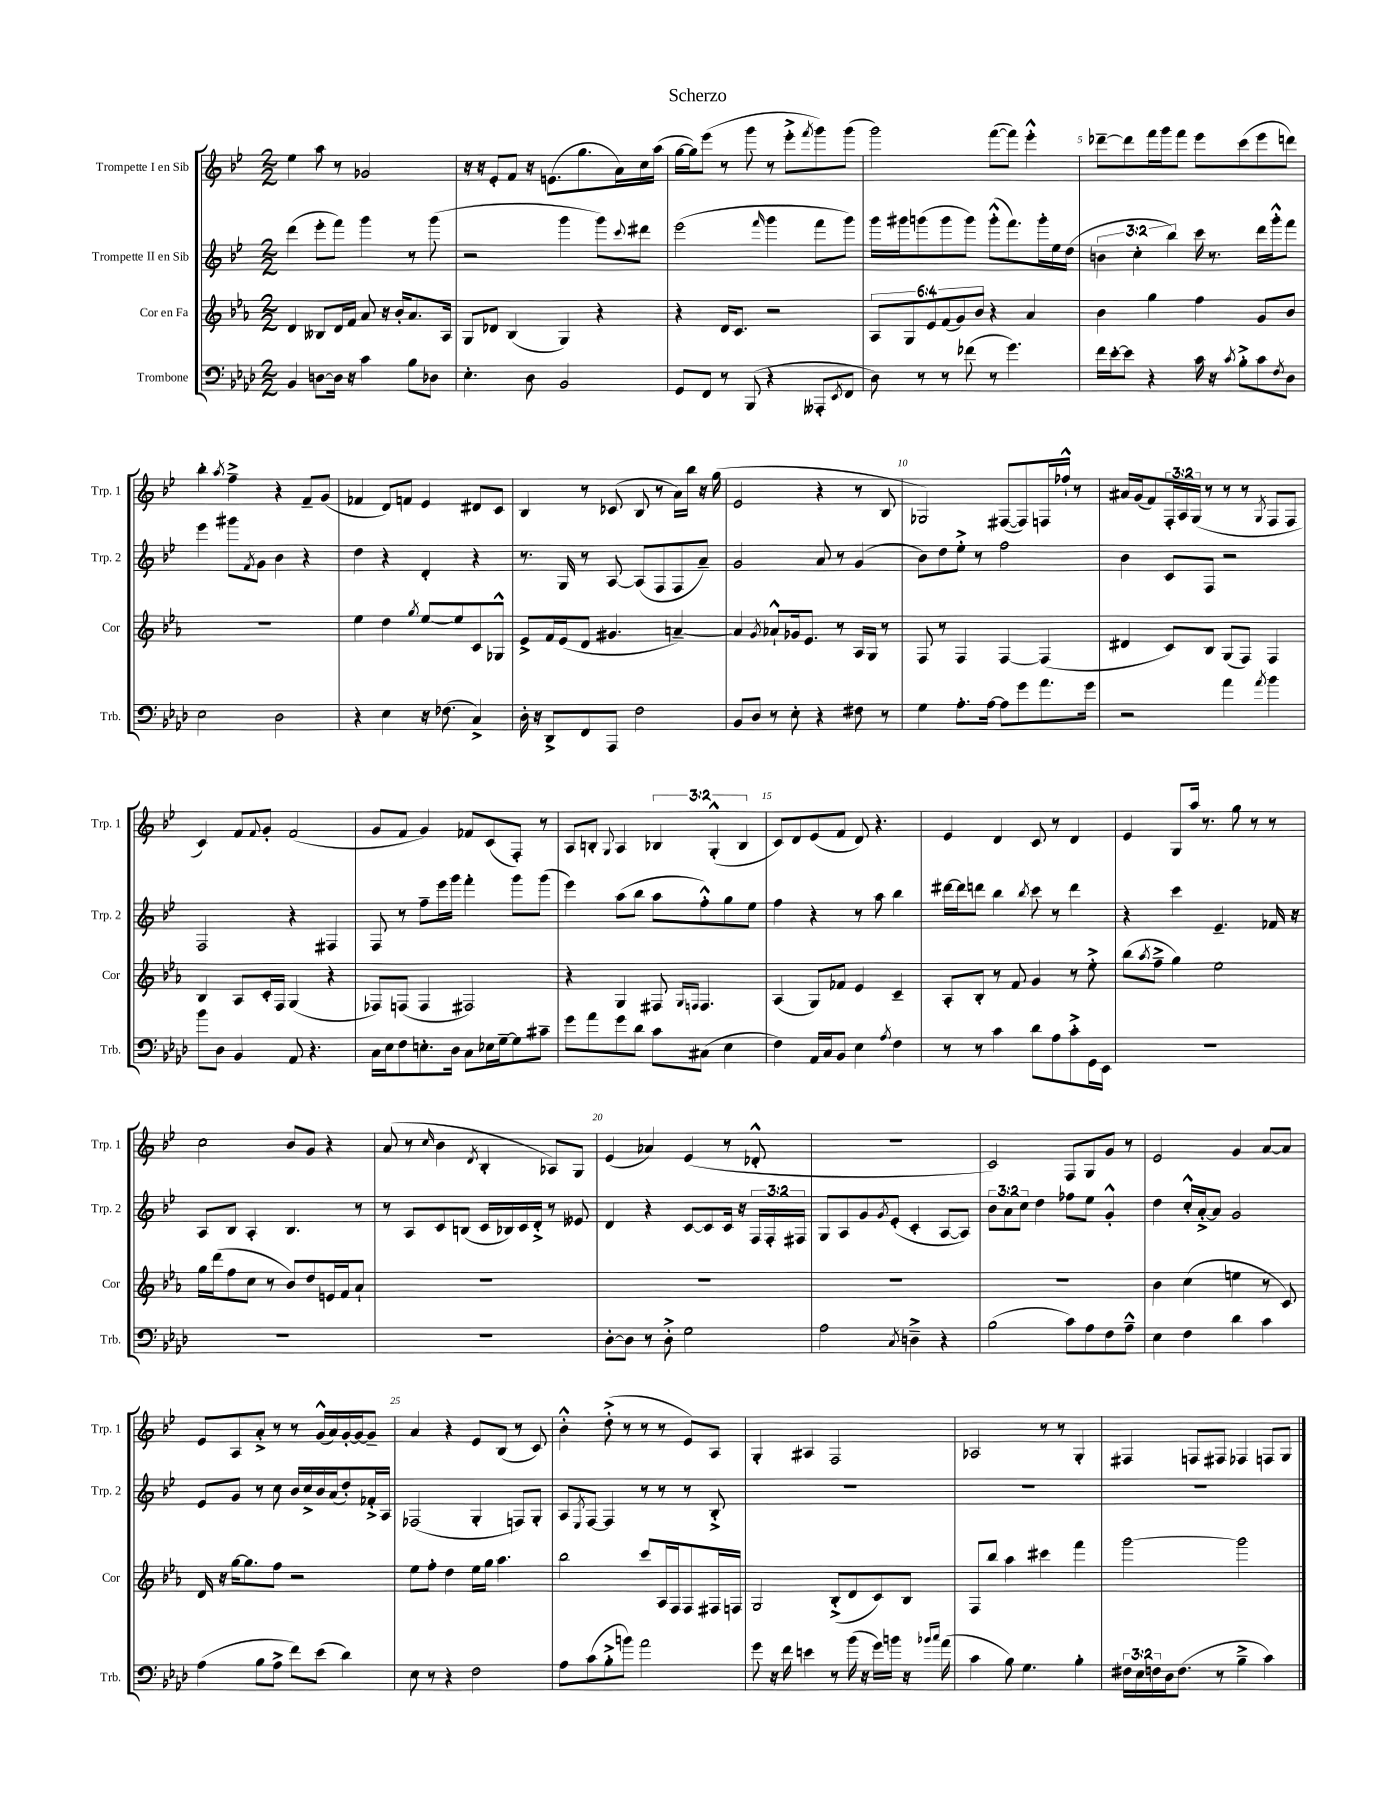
\header { title = "Scherzo" }
<<
\new StaffGroup <<
\new Staff = "s0" \with { instrumentName = "Trompette I en Sib" shortInstrumentName = "Trp. 1" } {
    \clef treble \key bes \major \numericTimeSignature \time 2/2 \override Staff.TupletNumber.text = #tuplet-number::calc-fraction-text
    ees''4 a''8 r8 ges'2 |
    r16 r16 ees'8-. f'8 r16 e'8.( g''8. a'16) c''16 a''16( |
    g''16~ g''16) ees'''8( r8 g'''8 r8 ees'''8-.-> \acciaccatura { f'''8 } g'''8) g'''8( |
    g'''2) f'''8~( f'''8) ees'''4-.-^ |
    des'''8~-- des'''8 f'''16 g'''16 f'''8 ees'''8 c'''8( ees'''8 d'''8) |
    bes''4-. \acciaccatura { a''8 } f''4---> r4 f'8-- g'8( |
    fes'4 d'8) f'8 ees'4 dis'8 c'8 |
    bes4 r8 ces'8( bes8 r8 a'16) bes''16 r16 g''16( |
    ees'2 r4 r8 bes8 |
    ges2) fis8~( fis8) f16 fes''16-!-^ r8 |
    ais'16 g'16( f'8) \tuplet 3/2 { f16-. a16 g16( } r8 r8 r8 \acciaccatura { g8 } f8 f8 |
    c'4) f'8 \appoggiatura { f'8 } g'8-. f'2( |
    g'8 f'8 g'4) fes'8 c'8( f8-.) r8 |
    a8 b8-. \appoggiatura { g8 } a4 \tuplet 3/2 { bes4 g4-.-^( bes4 } |
    c'8) d'8 ees'8( f'8 d'8) r4. |
    ees'4 d'4 c'8 r8 d'4 |
    ees'4 g8 a''16 r8. g''8 r8 r8 |
    c''2 bes'8 g'8 r4 |
    a'8( r8 \grace { c''16 } bes'4 \acciaccatura { d'8 } bes4-. aes8) g8 |
    ees'4( aes'4) ees'4( r8 des'8-.-^ |
    R1 |
    c'2) f8 g8 g'8 r8 |
    ees'2 g'4 a'8~ a'8 |
    ees'8 a8 a'8-.-> r8 r8 g'16-^( a'16) g'16~-. g'16~ g'8-- |
    a'4 r4 ees'8 bes8( r8 c'8) |
    bes'4-.-^ d''8-.->( r8 r8 r8 ees'8) a8 |
    g4-. ais4 f2 |
    aes2 r8 r8 g4-. |
    fis4 f8 fis8 fes4 f8 g8 \bar "|." |
}
\new Staff = "s1" \with { instrumentName = "Trompette II en Sib" shortInstrumentName = "Trp. 2" } {
    \clef treble \key bes \major \numericTimeSignature \time 2/2 \override Staff.TupletNumber.text = #tuplet-number::calc-fraction-text
    d'''4( ees'''8-. f'''8) g'''4 r8 g'''8( |
    r2 g'''4 g'''8) \appoggiatura { c'''8 } dis'''8 |
    ees'''2( \grace { f'''16 } g'''4 f'''8 g'''8) |
    g'''16 gis'''16 g'''8( g'''8 g'''8) g'''8-.-^( f'''8.) g'''16-. ees''16 d''16( |
    \tuplet 3/2 { b'4 c''4-. bes''4) } c'''16 r8. d'''16 g'''16-.-^ f'''8 |
    ees'''4 gis'''8 \acciaccatura { f'8 } g'8 bes'4 r4 |
    d''4 r4 d'4-. r4 |
    r8. g16 r8 a8~ a8( f8 f8 a'8--) |
    g'2 a'8 r8 g'4( |
    bes'8) d''8 ees''8-.-> r8 f''2 |
    bes'4 c'8 f8 r2 |
    f2 r4 fis4 |
    f8 r8 f''8-- ees'''16 g'''16 f'''4-. g'''8 g'''8( |
    ees'''4) a''8( bes''8 a''8 f''8-.-^) g''8 ees''8 |
    f''4 r4 r8 a''8 bes''4 |
    dis'''16~ dis'''16 d'''8 bes''4 \acciaccatura { bes''8 } c'''8 r8 d'''4 |
    r4 c'''4 ees'4.-- fes'16 r16 |
    a8 bes8 a4-. bes4. r8 |
    r8 a8 c'8 b8( c'16 bes16) c'16 d'16-.-> r8 eeses'8 |
    d'4 r4 c'8~ c'8 c'16 r16 \tuplet 3/2 { f16 f16-. fis16 } |
    g8 a8 g'8 \acciaccatura { g'8 } ees'8-.( c'4-. a8~ a8) |
    \tuplet 3/2 { bes'8 a'8 c''8 } d''4 fes''8 ees''8 g'4-.-^ |
    d''4 c''16-.-^ a'16~-.-> a'8 g'2 |
    ees'8 g'8 r8 c''8 bes'16 c''16-> bes'16 a'16( d''8-.) fes'16-.-> a16 |
    fes2( g4-. f8) g8-. |
    a8 \acciaccatura { ees8 } f8~ f4 r8 r8 r8 bes8-.-> |
    R1 |
    R1 |
    R1 \bar "|." |
}
\new Staff = "s2" \with { instrumentName = "Cor en Fa" shortInstrumentName = "Cor" } {
    \clef treble \key ees \major \numericTimeSignature \time 2/2 \override Staff.TupletNumber.text = #tuplet-number::calc-fraction-text
    d'4 beses8 d'16 f'16 aes'8 r16 bes'16-. aes'8. aes16 |
    g8 des'8 bes4( g4) r4 |
    r4 d'16 c'8. r2 |
    \tuplet 6/4 { aes8 g8 ees'8 f'8( g'8) bes'8 } r4 aes'4 |
    bes'4 g''4 f''4 g'8 bes'8 |
    R1 |
    ees''4 d''4 \acciaccatura { g''8 } ees''8~ ees''8 c'8 ges8-^ |
    ees'8-> f'16 ees'16( d'8 gis'4. a'4~--) |
    a'4 \acciaccatura { g'8 } aes'8-!-^ ges'16 ees'8. r8 aes16 g16 r8 |
    f8 r8 f4 f4~ f4( |
    dis'4 c'8) bes8 g8( f8) f4 |
    bes4 aes8 c'16-. f16 g4( r4 |
    fes8) f8( f4 fis2) |
    r4 g4 fis8 \grace { g16 f16 } f4. |
    aes4( g8) fes'8 ees'4 c'4-- |
    aes8-. bes8-. r8 f'8 g'4 r8 ees''8-.-> |
    bes''8( \acciaccatura { aes''8 } f''8---> g''4) ees''2 |
    g''16 d'''16( f''8 c''8 r8 bes'8) d''8 e'16 f'16 aes'8-! |
    R1 |
    R1 |
    R1 |
    R1 |
    bes'4 c''4( e''4 r8 c'8) |
    d'16 r16 g''16~ g''8. f''8 r2 |
    ees''8 f''8-. d''4 ees''16 g''16 aes''4. |
    bes''2 c'''8 aes16 f16 f8 fis16 f16 |
    g2 bes8-.->( d'8 c'8) bes8 |
    f8 bes''8 aes''4 cis'''4 f'''4 |
    g'''2~ g'''2 \bar "|." |
}
\new Staff = "s3" \with { instrumentName = "Trombone" shortInstrumentName = "Trb." } {
    \clef bass \key aes \major \numericTimeSignature \time 2/2 \override Staff.TupletNumber.text = #tuplet-number::calc-fraction-text
    bes,4 d8~ d16 r16 c'4 bes8 des8 |
    ees4.-. des8 bes,2 |
    g,8 f,8 r8 bes,,8( r4 aeses,,8-. \acciaccatura { ees,8 } f,8 |
    des8) r8 r8 fes'8( r8 g'4.) |
    f'16 ees'16~-. ees'8 r4 c'16 r16 \acciaccatura { c'8 } bes8-.-> c'8 \acciaccatura { f8 } des8 |
    ees2 des2 |
    r4 ees4 r16 fes8.( c4->) |
    des16-. r16 des,8-> f,8 aes,,8 f2 |
    bes,8 des8 r8 ees8-. r4 fis8 r8 |
    g4 aes8.-. aes16~ aes8 g'8 aes'8. g'16 |
    r2 aes'4 \acciaccatura { aes'8 } bes'4 |
    bes'8 des8 bes,4 aes,8 r4. |
    c16 ees16 f8 e8.-. des16 c8 ees16 g16~-- g8 cis'8-- |
    g'8 aes'8 g'8 des'8 c'8 cis8( ees4 |
    f4) aes,16 c16 bes,8 ees4 \acciaccatura { aes8 } f4 |
    r8 r8 c'4 des'8 aes8 c'8-.-> g,16 ees,16 |
    R1 |
    R1 |
    R1 |
    des8~-. des8 r8 des8-.-> g2 |
    aes2 \acciaccatura { c8 } d4---> r4 |
    bes2( c'8) aes8 f8 aes8---^ |
    ees4 f4 des'4 c'4 |
    aes4( bes8 aes8-> f'8) ees'8( des'4) |
    ees8 r8 r4 f2 |
    aes8 c'8( bes8-.-> b'8) aes'2 |
    g'8 r16 f'16 e'4 r8 bes'16( r16 g'16) b'16 r16 \grace { bes'16 c''16 } aes'16( |
    c'4 bes8) g4. bes4-. |
    \tuplet 3/2 { fis16 ees16 f16 } des16 f8.( r8 bes4---> c'4) \bar "|." |
}
>>
>>
\layout { \context { \Score \override BarNumber.break-visibility = ##(#f #t #t) barNumberVisibility = #(every-nth-bar-number-visible 5) } }
